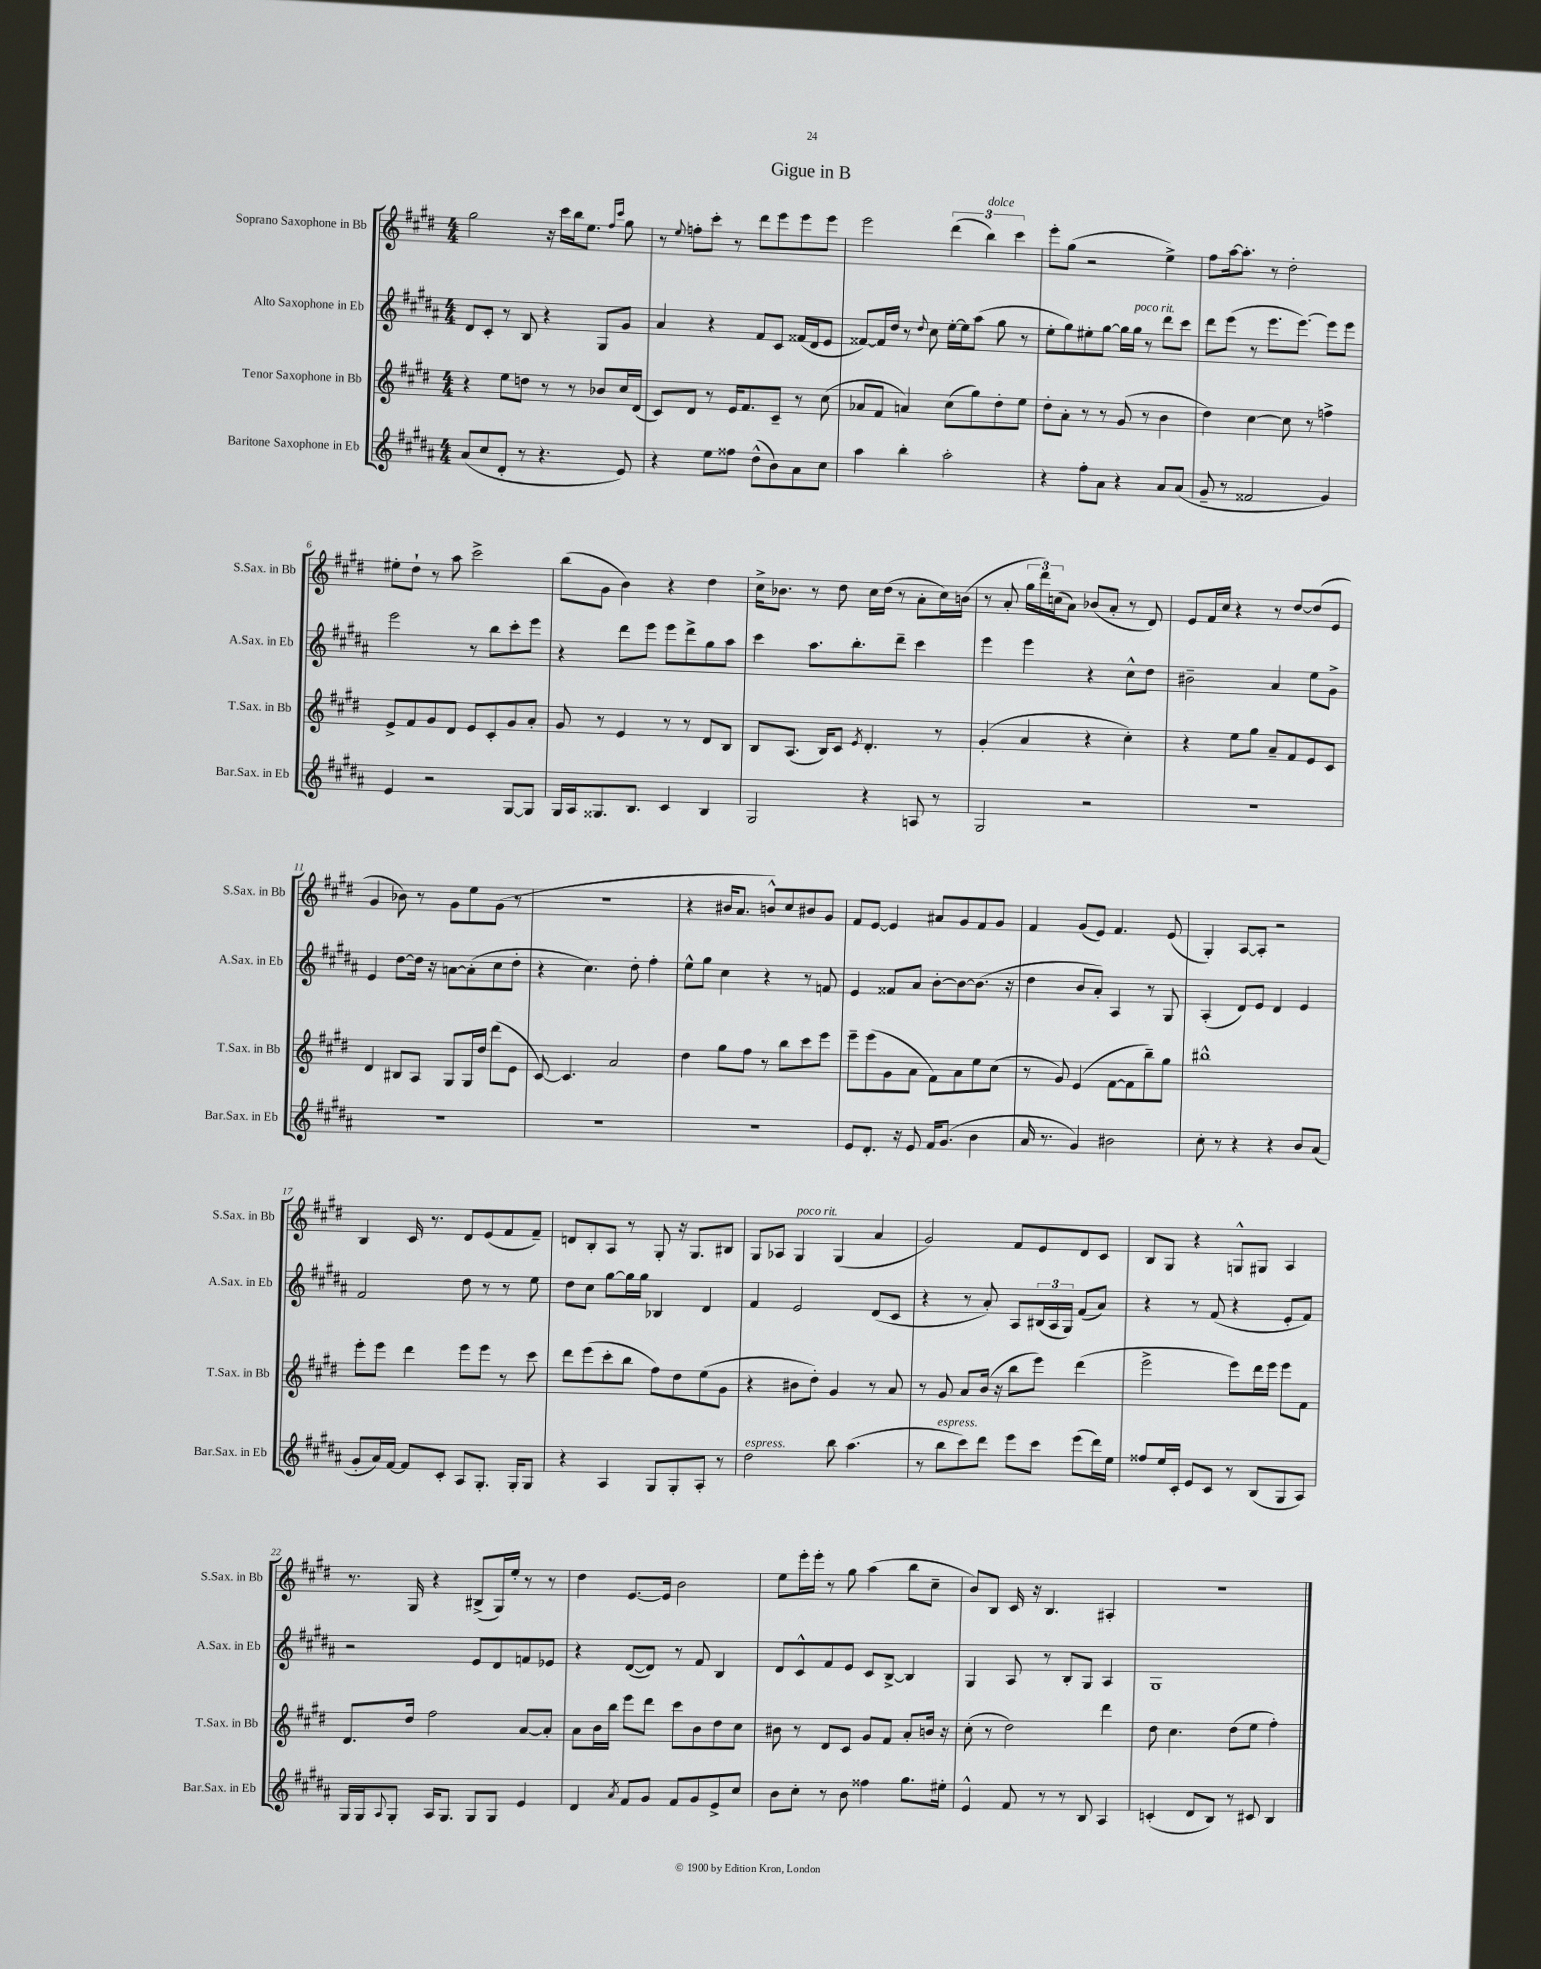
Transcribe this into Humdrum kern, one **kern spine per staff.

**kern	**kern	**kern	**kern
*staff4	*staff3	*staff2	*staff1
*clefG2	*clefG2	*clefG2	*clefG2
*k[f#c#g#d#a#]	*k[f#c#g#d#]	*k[f#c#g#d#a#]	*k[f#c#g#d#]
*M4/4	*M4/4	*M4/4	*M4/4
(8a#	4r	8d#	2gg#
8cc#	.	8c#'	.
8d#'	8ee	8r	.
8r	8dd	8B	.
4.r	8r	4r	16r
.	.	.	16ccc#
.	8r	.	16bb
.	.	.	8.ee
.	8b-	8G#	.
.	.	.	16qqff#
.	.	.	16qqccc#
8e)	16cc#	8g#	8gg#
.	(16d#	.	.
=	=	=	=
4r	8c#)	4a#	8r
.	.	.	8qqee
.	8d#	.	8ff'
8ee	8r	4r	8ccc#'
8ff##	16e	.	8r
.	8.f#	.	.
(8dd#^^	.	8f#	8ddd#
8b)	8c#~	8c#	8eee
8a#	8r	(16f##	8eee
.	.	16d#	.
8cc#	(8cc#	8e	8eee
=	=	=	=
4aa#	8a-	[8f##)	2eee
.	8f#	16f##]	.
.	.	16dd#	.
4bb'	4a)	8r	.
.	.	8qqdd#	.
.	.	8cc#	.
2aa#'	(8cc#	[16ee'	(6ddd#
.	.	16ee]	.
.	8gg#)	(8aa#	.
.	.	.	6bb)
.	8dd#'	8gg#	.
.	.	.	6ccc#
.	8ee	8r	.
=	=	=	=
4r	8dd#'	8ee'	8eee'
.	8a'	8gg#)	(8gg#
8ff#'	8r	8ee#'	2r
8a#	8r	[8gg#	.
4r	(8g#	16gg#]	.
.	.	16gg#	.
.	8r	8r	.
8a#	4b	8ddd#	4ee^)
(8a#	.	8ccc#	.
=	=	=	=
8g#~	4dd#)	8ddd#	8ff#
8r	.	(8eee	[16aa
.	.	.	8.aa']
2f##	[4cc#	8r	.
.	.	8.eee	8r
.	8cc#]	.	2dd#'
.	.	[8.eee)	.
.	8r	.	.
4g#)	4ff^	8eee]	.
.	.	8eee	.
=	=	=	=
4e	8e^	2eee	8ee#'
.	8f#	.	8dd#`
2r	8g#	.	8r
.	8d#	.	8aa
.	8e	8r	2ccc#^
.	8c#'	8bb	.
[8G#	8g#	8ccc#'	.
8G#]	8a'	8eee	.
=	=	=	=
16G#	8g#	4r	(8bb
16A#	.	.	.
8.G##	8r	.	8g#
.	4e	8ddd#	4b)
8.B	.	.	.
.	.	8eee	.
4c#	8r	8eee	4r
.	8r	8ddd#^	.
4B	8d#	8gg#	4dd#
.	8B	8aa#	.
=	=	=	=
2G#	8B	4ccc#	16cc#^
.	.	.	8.b-
.	(8.A	.	.
.	.	8.aa#	8r
.	16B)	.	.
.	8c#	.	8dd#
.	.	8.bb'	.
.	8qe	.	.
4r	4.d#'	.	16cc#
.	.	.	(16dd#
.	.	8ddd#~	8r
8A	.	4ccc#	8a'
8r	8r	.	16cc#)
.	.	.	(16b
=	=	=	=
2G#	(4g#'	4eee	8r
.	.	.	8a'
.	4a	4eee	24gg#
.	.	.	24ddd#)
.	.	.	(24cc
.	.	.	8a)
2r	4r	4r	(8b-
.	.	.	8a'
.	4cc#')	8cc#^^	8r
.	.	8dd#	8d#)
=	=	=	=
1r	4r	2b#~	8e
.	.	.	16f#
.	.	.	16cc#
.	8ee	.	4r
.	8gg#	.	.
.	8a~	4a#	8r
.	8f#	.	[8dd#
.	8e	8ee	(8dd#]
.	8c#	8g#^	8e
=	=	=	=
1r	4d#	4e	4g#
.	8B#	[8dd#	8b-)
.	8A	16dd#]	8r
.	.	16r	.
.	8G#	[8a	8g#
.	16G#	(8a']	8ee
.	16dd#	.	.
.	(8ddd#	8cc#	(8g#
.	8e	8dd#'	8r
=	=	=	=
1r	[8c#)	4r	1r
.	4.c#]	.	.
.	.	4.cc#)	.
.	2a	.	.
.	.	8dd#'	.
.	.	4ff#'	.
=	=	=	=
1r	4dd#	8ee^^	4r
.	.	8gg#	.
.	8gg#	4cc#	16b#
.	.	.	8.a
.	8ff#	.	.
.	8r	4r	8b^^)
.	8bb	.	8cc#
.	8ccc#	8r	8b#
.	8eee	8f	8g#
=	=	=	=
8e	8eee~	4e	8f#
8.d#'	(8eee	.	[8e
.	8g#	8f##	4e]
16r	.	.	.
8e	8a	8a#	.
16f#	8f#)	[8b'	8a#
(8.g#	.	.	.
.	8a	8b_	8g#
4b	8ee	(8.b]	8f#
.	(8cc#	.	8g#
.	.	16r	.
=	=	=	=
16a#	8r	4dd#	4f#
8.r	.	.	.
.	8g#)	.	.
4g#)	(4e	8b	(8g#
.	.	8a#')	8e)
2b#	[8f#	4A#	4.f#
.	8f#]	.	.
.	8bb~)	8r	.
.	8gg#	8G#	(8e
=	=	=	=
8cc#'	1bb#^^	(4A#'	4G#')
8r	.	.	.
4r	.	8d#)	[8A
.	.	8e	8A']
4r	.	4d#	2r
8b	.	4e	.
(8a#	.	.	.
=	=	=	=
8g#'	8eee'	2f#	4B
16a#)	8eee	.	.
[16f#	.	.	.
8f#]	4ddd#	.	16c#
.	.	.	8.r
8c#'	.	.	.
8A#	8eee	8dd#	8d#
8.G#'	8eee	8r	(8e
.	8r	8r	8f#
16G#'	.	.	.
8G#	8ccc#	8ee	8f#~)
=	=	=	=
4r	8ddd#	8dd#	8d
.	(8eee	8cc#	8B'
4A#	8ccc#'	[8gg#	8A
.	8bb	16gg#]	8r
.	.	16gg#	.
8G#	8ff#)	4B-	8G#'
8G#'	8dd#	.	16r
.	.	.	8.G#
8A#'	(8ee	4d#	.
8r	8g#	.	8B#
=	=	=	=
2dd#	4r	4f#	8G#
.	.	.	8A-
.	8b#	2e	4G#
.	8dd#')	.	.
8bb	4g#	.	(4G#
(4.aa#	.	.	.
.	8r	(8d#	4a
.	8a	8c#	.
=	=	=	=
8r	8r	4r	2g#)
8bb	8g#	.	.
8ccc#)	8a	8r	.
8ddd#	(16b	8a#')	.
.	16r	.	.
8eee	8bb	8A#	8f#
8ccc#	8eee)	(24B#	8e
.	.	24A#	.
.	.	24G#)	.
(8eee	(4ddd#	(8f#	8d#
16ddd#)	.	8a#)	8c#
16ee	.	.	.
=	=	=	=
8ff##	2eee^	4r	8B
16ee	.	.	8G#
16c#'	.	.	.
8e	.	8r	4r
8c#	.	(8f#	.
8r	8eee)	4r	8G^^
(8B	16ddd#	.	8G#
.	16eee	.	.
8G#	8eee	8e'	4A
8A#)	8f#	8f#)	.
=	=	=	=
16G#	8.d#	2r	8.r
16G#	.	.	.
8qqA#	.	.	.
8G#'	.	.	.
.	16dd#	.	16G#
16A#	2ff#	.	4r
8.G#	.	.	.
8G#	.	8e	(8B#^
8G#	.	8d#	16G#)
.	.	.	16ee'
4e	[8a	8f	8r
.	8a']	8e-	8r
=	=	=	=
4d#	8a	4r	4dd#
.	16b	.	.
.	16bb	.	.
8qa#	.	.	.
8f#	8eee	([8d#	[8.e
8g#	8ddd#	8d#])	.
.	.	.	16e]
8f#	8ccc#	8r	2b
8g#	8b	8f#	.
8e^	8dd#	4B	.
8cc#	8cc#	.	.
=	=	=	=
8b	8b#	8d#	8ee
8cc#'	8r	8c#^^	16eee'
.	.	.	16eee'
8r	8d#	8f#	8r
8b	8c#	8e	8gg#
4ff##	8g#	8c#	(4aa
.	8f#	[8B^	.
8.gg#	8a'	4B]	8bb
.	16b	.	8cc#~
16ee#'	16r	.	.
=	=	=	=
4e^^	(8cc#'	4G#	8b)
.	8r	.	8B
8f#	2dd#)	8A#	16c#
.	.	.	16r
8r	.	8r	4.B
8r	.	8B'	.
8B	.	8G#	.
4A#	4ddd#	4A#	4A#'
=	=	=	=
(4c'	8dd#	1G#	1r
.	4.cc#	.	.
8d#	.	.	.
8B)	.	.	.
8r	(8dd#	.	.
8c#	8ee	.	.
4B	4ff#')	.	.
==	==	==	==
*-	*-	*-	*-
